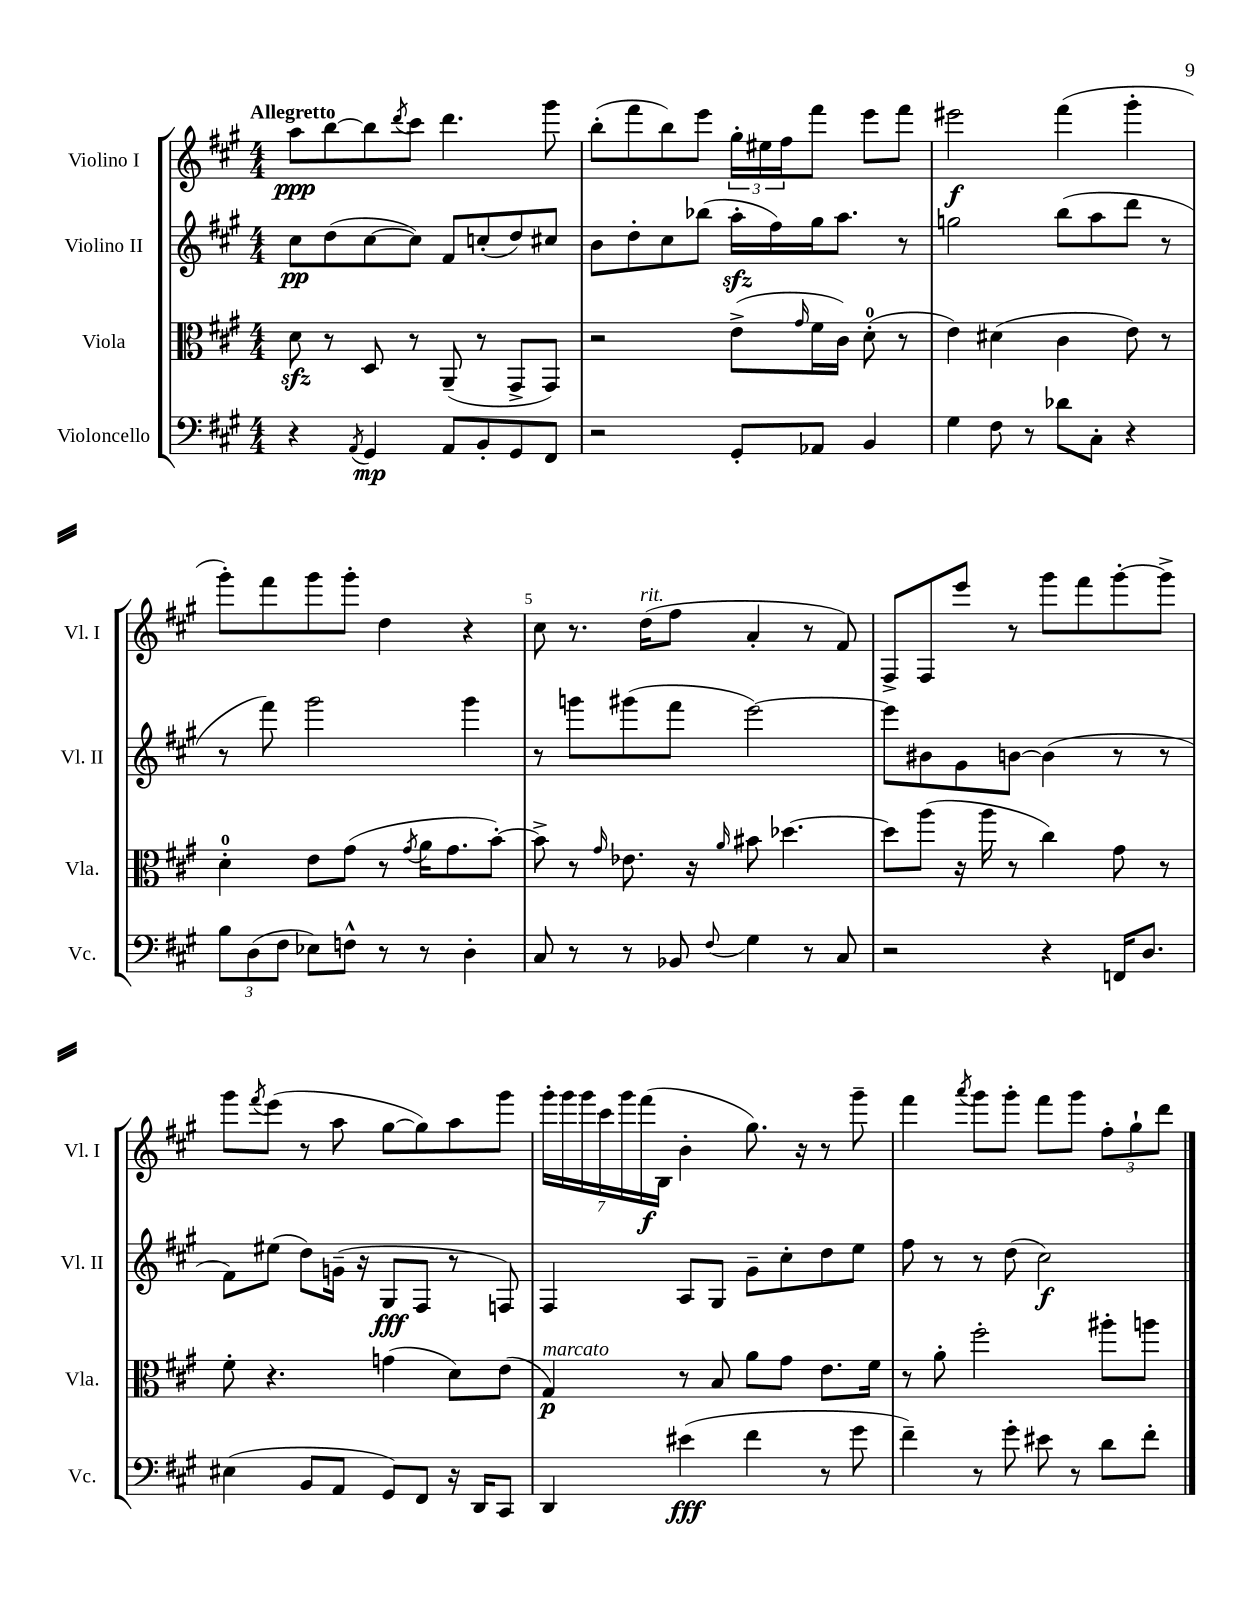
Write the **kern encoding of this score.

**kern	**kern	**kern	**kern
*staff4	*staff3	*staff2	*staff1
*clefF4	*clefC3	*clefG2	*clefG2
*k[f#c#g#]	*k[f#c#g#]	*k[f#c#g#]	*k[f#c#g#]
*M4/4	*M4/4	*M4/4	*M4/4
4r	8d	8cc#	8aa
.	8r	(8dd	[8bb
8qAA	.	.	.
4GG#	8D	[8cc#	8bb]
.	.	.	8qddd
.	8r	8cc#])	8ccc#
8AA	(8AA~	8f#	4.ddd
8BB'	8r	(8cc'	.
8GG#	8GG#^	8dd)	.
8FF#	8GG#)	8cc#	8ggg#
=	=	=	=
2r	2r	8b	(8bb'
.	.	8dd'	8fff#
.	.	8cc#	8bb)
.	.	(8bb-	8eee
8GG#'	(8e^	16aa'	24gg#'
.	.	.	24ee#
.	.	16ff#)	.
.	.	.	24ff#
.	16qqg#	.	.
8AA-	16f#	16gg#	8fff#
.	16c#)	8.aa	.
4BB	(8d'	.	8eee
.	8r	8r	8fff#
=	=	=	=
4G#	4e)	2gg	2eee#
8F#	(4d#	.	.
8r	.	.	.
8d-	4c#	(8bb	(4fff#
8C#'	.	8aa	.
4r	8e)	8ddd	4ggg#'
.	8r	8r	.
=	=	=	=
12B	4d'	8r	8ggg#')
(12D	.	.	.
.	.	8fff#)	8fff#
12F#	.	.	.
8E-)	8e	2ggg#	8ggg#
8F^^	(8g#	.	8ggg#'
8r	8r	.	4dd
.	8qg#	.	.
8r	16a	.	.
.	8.g#	.	.
4D'	.	4ggg#	4r
.	[8b')	.	.
=	=	=	=
8C#	8b^]	8r	8cc#
8r	8r	8ggg	8.r
.	16qqg#	.	.
8r	8.e-	(8ggg#	.
.	.	.	(16dd
8BB-	.	8fff#	8ff#
.	16r	.	.
8qqF#	16qqa	.	.
4G#	8b#	[2eee)	4a'
.	[4.dd-	.	.
8r	.	.	8r
8C#	.	.	8f#)
=	=	=	=
2r	8dd-]	8eee]	8F#^
.	(8aa	8b#	8F#
.	16r	8g#	8eee
.	16aa	.	.
.	8r	[8b	8r
4r	4cc#)	(4b]	8ggg#
.	.	.	8fff#
16FF	8g#	8r	[8ggg#'
8.D	.	.	.
.	8r	8r	8ggg#^]
=	=	=	=
(4E#	8f#'	8f#)	8ggg#
.	.	.	8qfff#
.	4.r	(8ee#	(8eee
8BB	.	8dd)	8r
8AA	.	(16g~	8aa
.	.	16r	.
8GG#)	(4g	8G#	[8gg#
8FF#	.	8F#	8gg#])
16r	8d)	8r	8aa
16DD	.	.	.
8CC#	(8e	8F)	8ggg#
=	=	=	=
4DD	4G#)	4F#	28ggg#'
.	.	.	28ggg#
.	.	.	28ggg#
.	.	.	28ccc#
.	.	.	28ggg#
.	.	.	(28fff#
.	.	.	28B
(4e#	8r	8A	4b'
.	8B	8G#	.
4f#	8a	8g#~	8.gg#)
.	8g#	8cc#'	.
.	.	.	16r
8r	8.e	8dd	8r
8g#	.	8ee	8ggg#~
.	16f#	.	.
=	=	=	=
4f#~)	8r	8ff#	4fff#
.	8a'	8r	.
.	.	.	8qaaa
8r	2ff#'	8r	8ggg#
8g#'	.	(8dd	8ggg#'
8e#	.	2cc#)	8fff#
8r	.	.	8ggg#
8d	8aa#'	.	12ff#'
.	.	.	12gg#`
8f#'	8aa	.	.
.	.	.	12ddd
==	==	==	==
*-	*-	*-	*-
